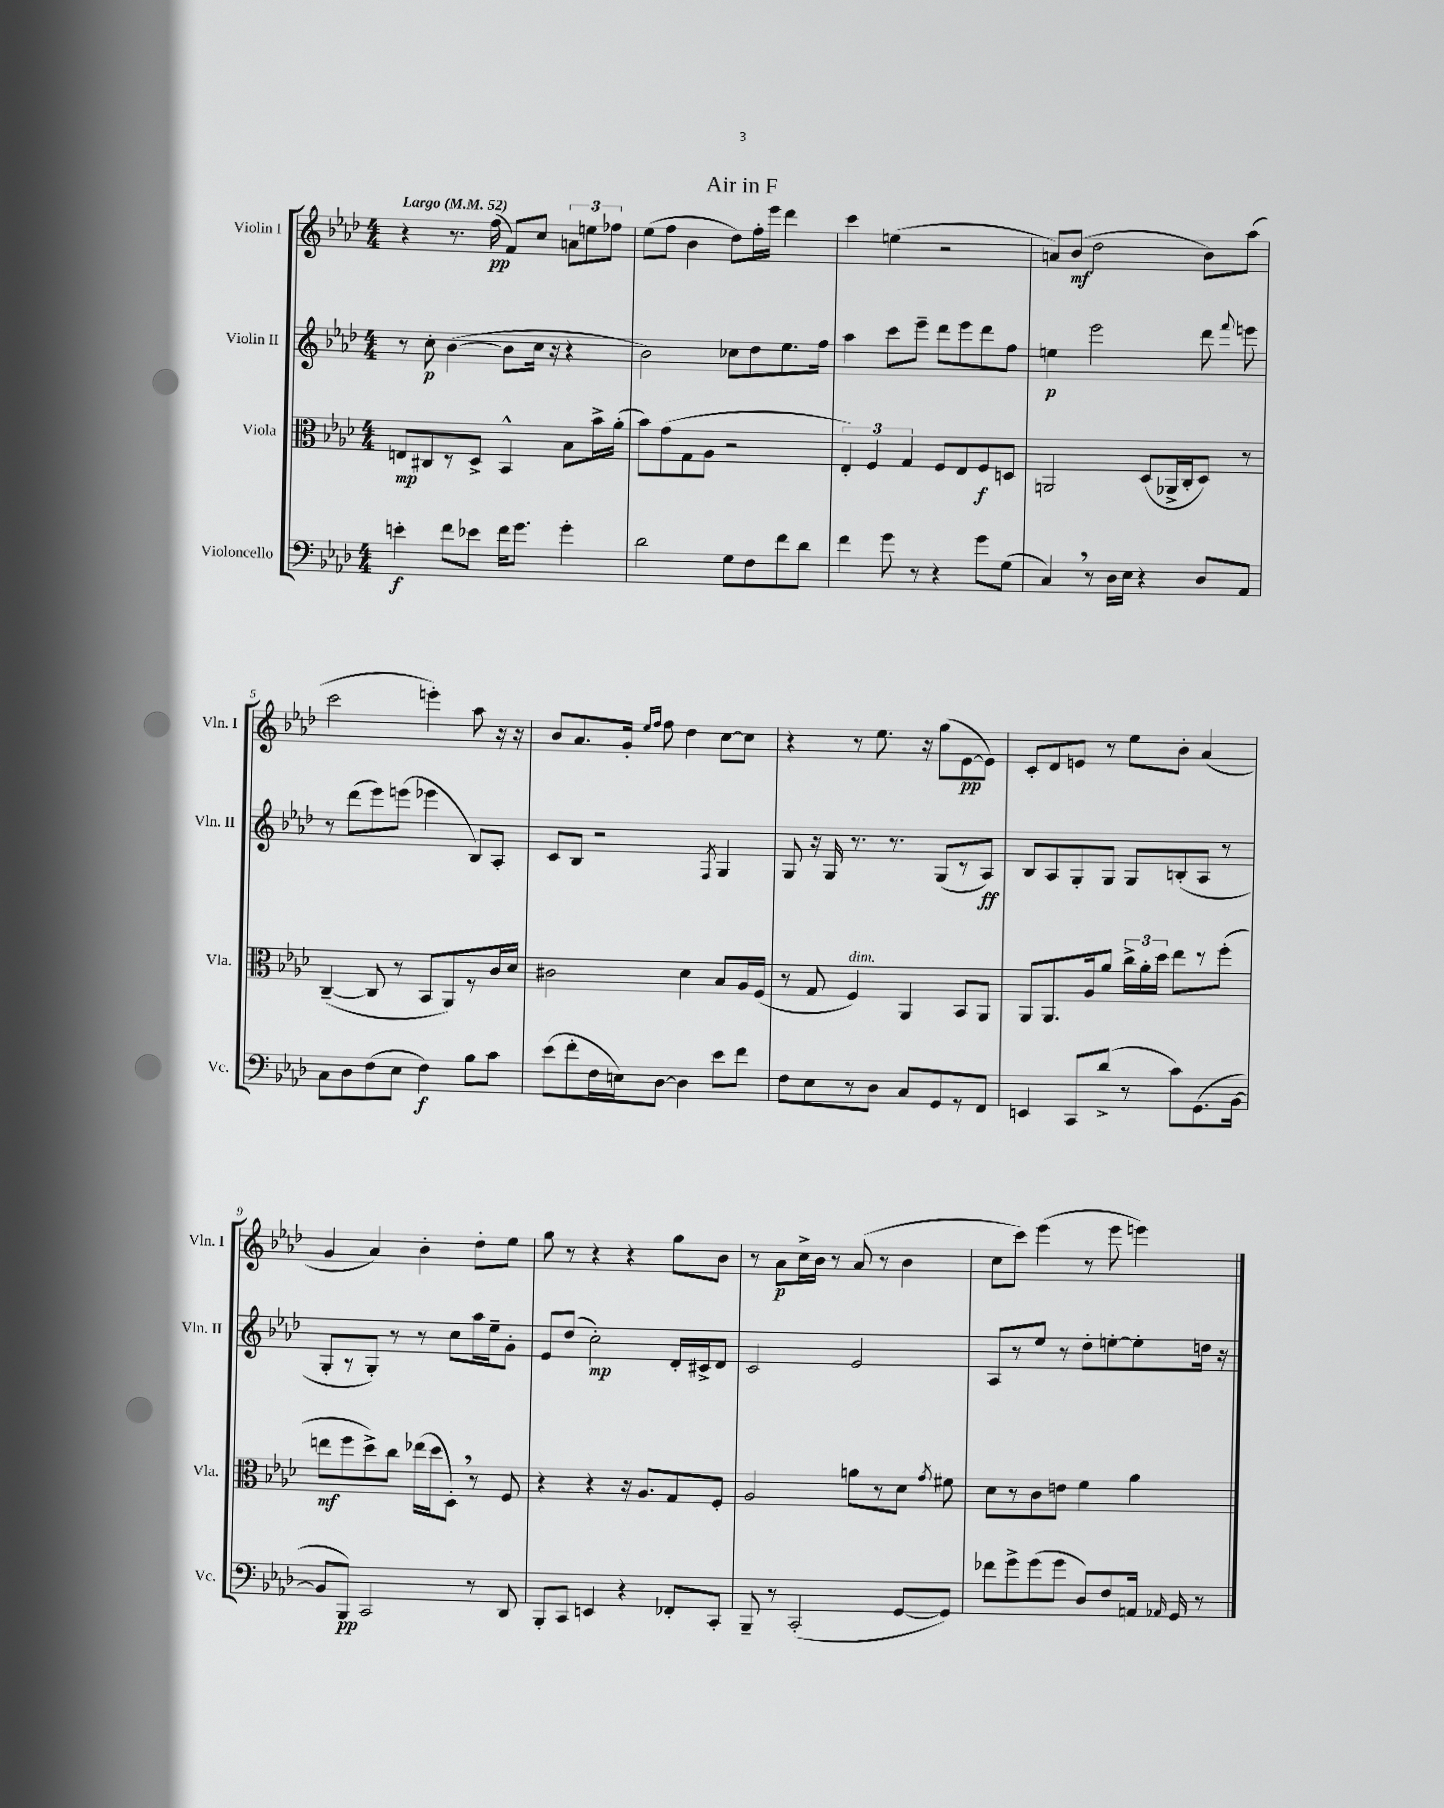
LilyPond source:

\header { title = "Air in F" }
<<
\new StaffGroup <<
\new Staff = "s0" \with { instrumentName = "Violin I" shortInstrumentName = "Vln. I" } {
    \clef treble \key aes \major \numericTimeSignature \time 4/4 \tempo "Largo" 4 = 52
    \autoBeamOff r4 r8. f''16\pp( f'8[) c''8] \tuplet 3/2 { a'8[ e''8 fes''8] } |
    ees''8[( f''8] bes'4 des''8[) f''16-. ees'''16] des'''4 |
    c'''4 e''4( r2 |
    a'8[) bes'8]\mf( des''2 bes'8[) aes''8]( |
    c'''2 e'''4-.) aes''8 r16 r16 |
    bes'8[ aes'8. g'16]-. \grace { ees''16[ f''16] } f''8 des''4 c''8[~ c''8] |
    r4 r8 ees''8. r16 g''8[( ees'8~\pp ees'8]) |
    c'8[-. des'8 e'8] r8 ees''8[ bes'8]-. aes'4( |
    g'4 aes'4) bes'4-. des''8[-. ees''8] |
    g''8 r8 r4 r4 g''8[ bes'8] |
    r8 aes'8[\p c''16-> bes'16] r8 aes'8( r8 bes'4 |
    c''8[ c'''8]) ees'''4( r8 ees'''8 e'''4) \bar "|." |
}
\new Staff = "s1" \with { instrumentName = "Violin II" shortInstrumentName = "Vln. II" } {
    \clef treble \key aes \major \numericTimeSignature \time 4/4
    \autoBeamOff r8 c''8-.\p bes'4~( bes'8[ c''16] r16 r4 |
    bes'2) ces''8[ des''8 ees''8. f''16] |
    aes''4 c'''8[ ees'''8]-- des'''8[ ees'''8 des'''8 f''8] |
    e''4\p ees'''2 des'''8 \appoggiatura { f'''8 } e'''8 |
    r8 des'''8[( ees'''8) e'''8]( ees'''4 bes8[) aes8]-. |
    c'8[ bes8] r2 \acciaccatura { f8 } g4 |
    g8 r16 g16 r8. r8. g8[( r8 aes8]\ff) |
    bes8[ aes8 g8-. g8] g8[ b8-.( aes8] r8 |
    g8[-. r8 g8]-.) r8 r8 c''8[ aes''16 ees''16-- g'8]-. |
    ees'8[ des''8]( c''2-.\mp) des'16[-. cis'16-> des'8] |
    c'2 ees'2 |
    aes8[ r8 ees''8] r8 des''8[-. e''8~-. e''8-. d''16] r16 \bar "|." |
}
\new Staff = "s2" \with { instrumentName = "Viola" shortInstrumentName = "Vla." } {
    \clef alto \key aes \major \numericTimeSignature \time 4/4
    \autoBeamOff e8[\mp cis8 r8 des8]-> bes,4-^ bes8[ bes'16-> aes'16]-.( |
    bes'8[) g'8( g8 aes8] r2 |
    \tuplet 3/2 { ees4-.) f4 g4 } f8[ ees8 f8\f d8] |
    a,2 des8[( aes,16-> c16-. des8]) r8 |
    c4~--( c8 r8 bes,8[ aes,8) r8 c'16 des'16] |
    cis'2 des'4 bes8[ aes16 f16]( |
    r8 g8 f4^\markup { \italic "dim." }) aes,4 bes,8[ aes,8] |
    aes,8[ aes,8. aes16 aes'8] \tuplet 3/2 { c''16[-> aes'16-. des''16] } ees''8[ r8 f''8]-.( |
    e''8[\mf f''8 des''8->) c''8] ees''16[( des''16 des8]-.) \breathe r8 f8 |
    r4 r4 r16 aes8.[ g8 f8]-. |
    aes2 a'8[ r8 des'8] \acciaccatura { g'8 } fis'8 |
    des'8[ r8 c'8 e'8] f'4 aes'4 \bar "|." |
}
\new Staff = "s3" \with { instrumentName = "Violoncello" shortInstrumentName = "Vc." } {
    \clef bass \key aes \major \numericTimeSignature \time 4/4
    \autoBeamOff e'4-.\f f'8[ ees'8] f'16[ g'8.] g'4-. |
    des'2 g8[ f8 f'8 des'8] |
    f'4 g'8 r8 r4 g'8[ g8]( |
    c4) \breathe r8 des16[ ees16] r4 des8[ aes,8] |
    c8[ des8 f8( ees8] f4\f) bes8[ c'8] |
    ees'8[( f'8-. f16 e16) des8]~ des4 ees'8[ f'8] |
    f8[ ees8 r8 des8] c8[ g,8 r8 f,8] |
    e,4 c,8[ des'8]->( r8 c'8[) g,8.( bes,16]~ |
    bes,8[ bes,,8]\pp) c,2 r8 des,8 |
    bes,,8[-. c,8] e,4 r4 fes,8[-. c,8]-. |
    bes,,8-- r8 c,2-.( g,8[~ g,8]) |
    fes'8[ g'8-> g'8( g'8] des8[) f8 a,16] \grace { aes,16 } g,16 r8 \bar "|." |
}
>>
>>
